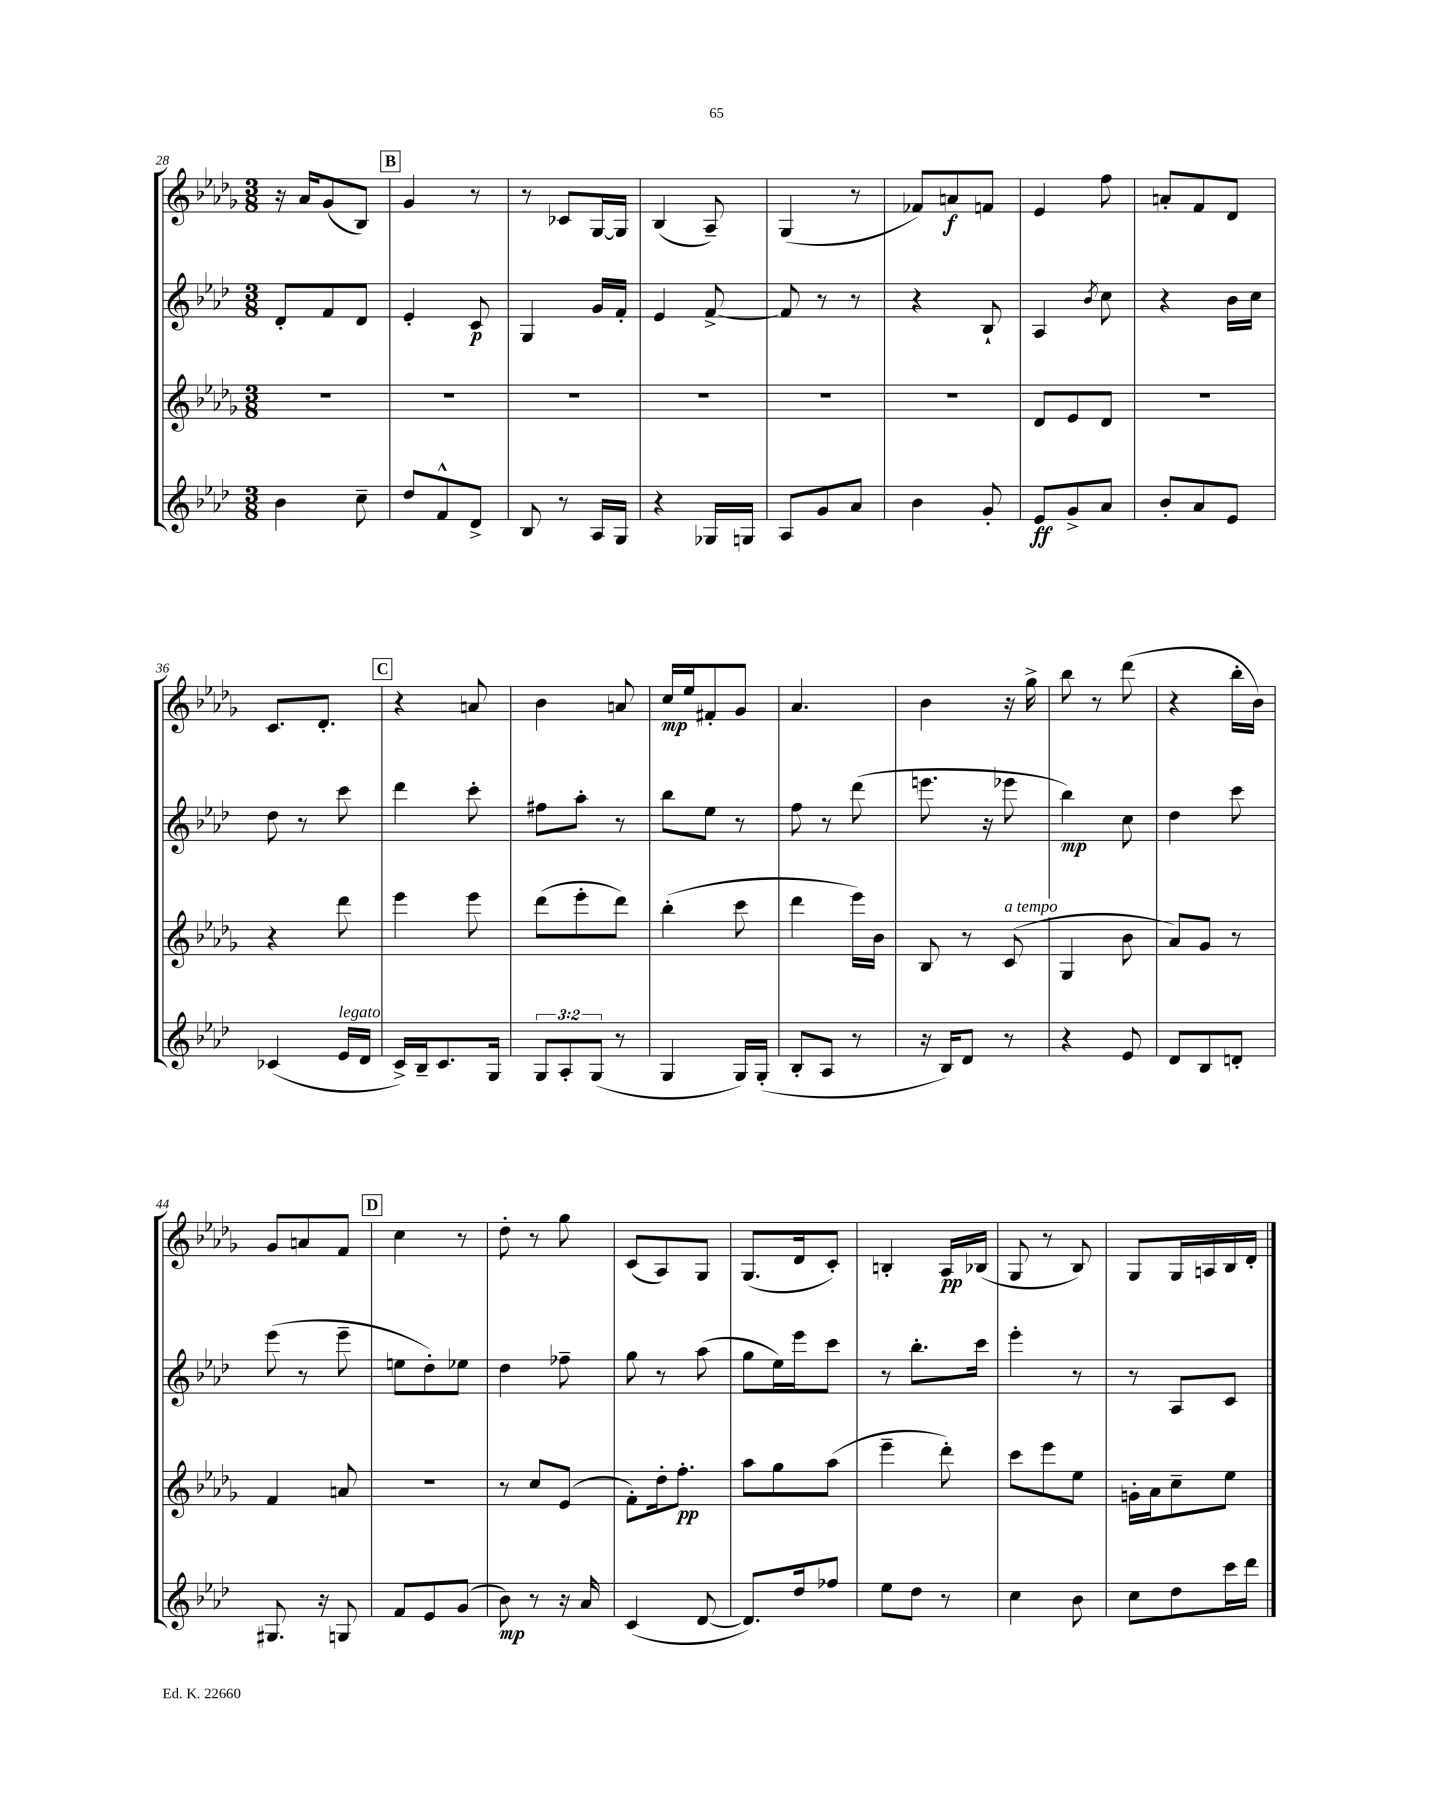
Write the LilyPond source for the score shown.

<<
\new StaffGroup <<
\new Staff = "s0" {
    \clef treble \key des \major \numericTimeSignature \time 3/8
    r16 aes'16 ges'8( bes8) |
    \mark \markup { \box "B" } ges'4 r8 |
    r8 ces'8 ges16~ ges16 |
    bes4( aes8--) |
    ges4( r8 |
    fes'8) a'8\f f'8 |
    ees'4 f''8 |
    a'8-. f'8 des'8 |
    c'8. des'8.-. |
    \mark \markup { \box "C" } r4 a'8 |
    bes'4 a'8 |
    c''16\mp ees''16 fis'8-. ges'8 |
    aes'4. |
    bes'4 r16 ges''16-> |
    bes''8 r8 des'''8( |
    r4 bes''16-. bes'16) |
    ges'8 a'8 f'8 |
    \mark \markup { \box "D" } c''4 r8 |
    des''8-. r8 ges''8 |
    c'8( aes8) ges8 |
    ges8.( des'16 c'8-.) |
    b4-. aes16\pp bes16( |
    ges8 r8 bes8) |
    ges8 ges16 a16 bes16 des'16-. \bar "|." |
}
\new Staff = "s1" {
    \clef treble \key aes \major \numericTimeSignature \time 3/8
    des'8-. f'8 des'8 |
    \mark \markup { \box "B" } ees'4-. c'8\p |
    g4 g'16 f'16-. |
    ees'4 f'8~-> |
    f'8 r8 r8 |
    r4 bes8-! |
    aes4 \acciaccatura { bes'8 } c''8 |
    r4 bes'16 c''16 |
    des''8 r8 c'''8 |
    \mark \markup { \box "C" } des'''4 c'''8-. |
    fis''8 aes''8-. r8 |
    bes''8 ees''8 r8 |
    f''8 r8 des'''8( |
    e'''8. r16 ees'''8 |
    bes''4\mp) c''8 |
    des''4 c'''8 |
    ees'''8( r8 ees'''8-- |
    \mark \markup { \box "D" } e''8 des''8-.) ees''8 |
    des''4 fes''8-- |
    g''8 r8 aes''8( |
    g''8 ees''16) ees'''16 c'''8 |
    r8 bes''8.-. c'''16 |
    ees'''4-. r8 |
    r8 aes8 c'8 \bar "|." |
}
\new Staff = "s2" {
    \clef treble \key des \major \numericTimeSignature \time 3/8
    R4. |
    \mark \markup { \box "B" } R4. |
    R4. |
    R4. |
    R4. |
    R4. |
    des'8 ees'8 des'8 |
    R4. |
    r4 des'''8 |
    \mark \markup { \box "C" } ees'''4 ees'''8 |
    des'''8( ees'''8-. des'''8) |
    bes''4-.( c'''8 |
    des'''4 ees'''16) bes'16 |
    bes8 r8 c'8^\markup { \italic "a tempo" }( |
    ges4 bes'8 |
    aes'8) ges'8 r8 |
    f'4 a'8 |
    \mark \markup { \box "D" } r4. |
    r8 c''8 ees'8( |
    f'8-.) des''16-. f''8.-.\pp |
    aes''8 ges''8 aes''8( |
    ees'''4-- des'''8-.) |
    c'''8 ees'''8 ees''8 |
    g'16-. aes'16 c''8-- ees''8 \bar "|." |
}
\new Staff = "s3" {
    \clef treble \key aes \major \numericTimeSignature \time 3/8 \override Staff.TupletNumber.text = #tuplet-number::calc-fraction-text
    bes'4 c''8-- |
    \mark \markup { \box "B" } des''8 f'8-^ des'8-> |
    bes8 r8 aes16 g16 |
    r4 ges16 g16 |
    aes8 g'8 aes'8 |
    bes'4 g'8-. |
    ees'8\ff g'8-> aes'8 |
    bes'8-. aes'8 ees'8 |
    ces'4( ees'16^\markup { \italic "legato" } des'16 |
    \mark \markup { \box "C" } c'16->) bes16-- c'8. g16 |
    \tuplet 3/2 { g8 aes8-. g8( } r8 |
    g4 g16) g16-.( |
    bes8-. aes8 r8 |
    r16 bes16) des'8 r8 |
    r4 ees'8 |
    des'8 bes8 d'8-. |
    gis8. r16 g8 |
    \mark \markup { \box "D" } f'8 ees'8 g'8( |
    bes'8\mp) r8 r16 aes'16 |
    c'4( des'8~ |
    des'8.) des''16 fes''8 |
    ees''8 des''8 r8 |
    c''4 bes'8 |
    c''8 des''8 c'''16 des'''16 \bar "|." |
}
>>
>>
\layout { \context { \Score currentBarNumber = #28 } }
